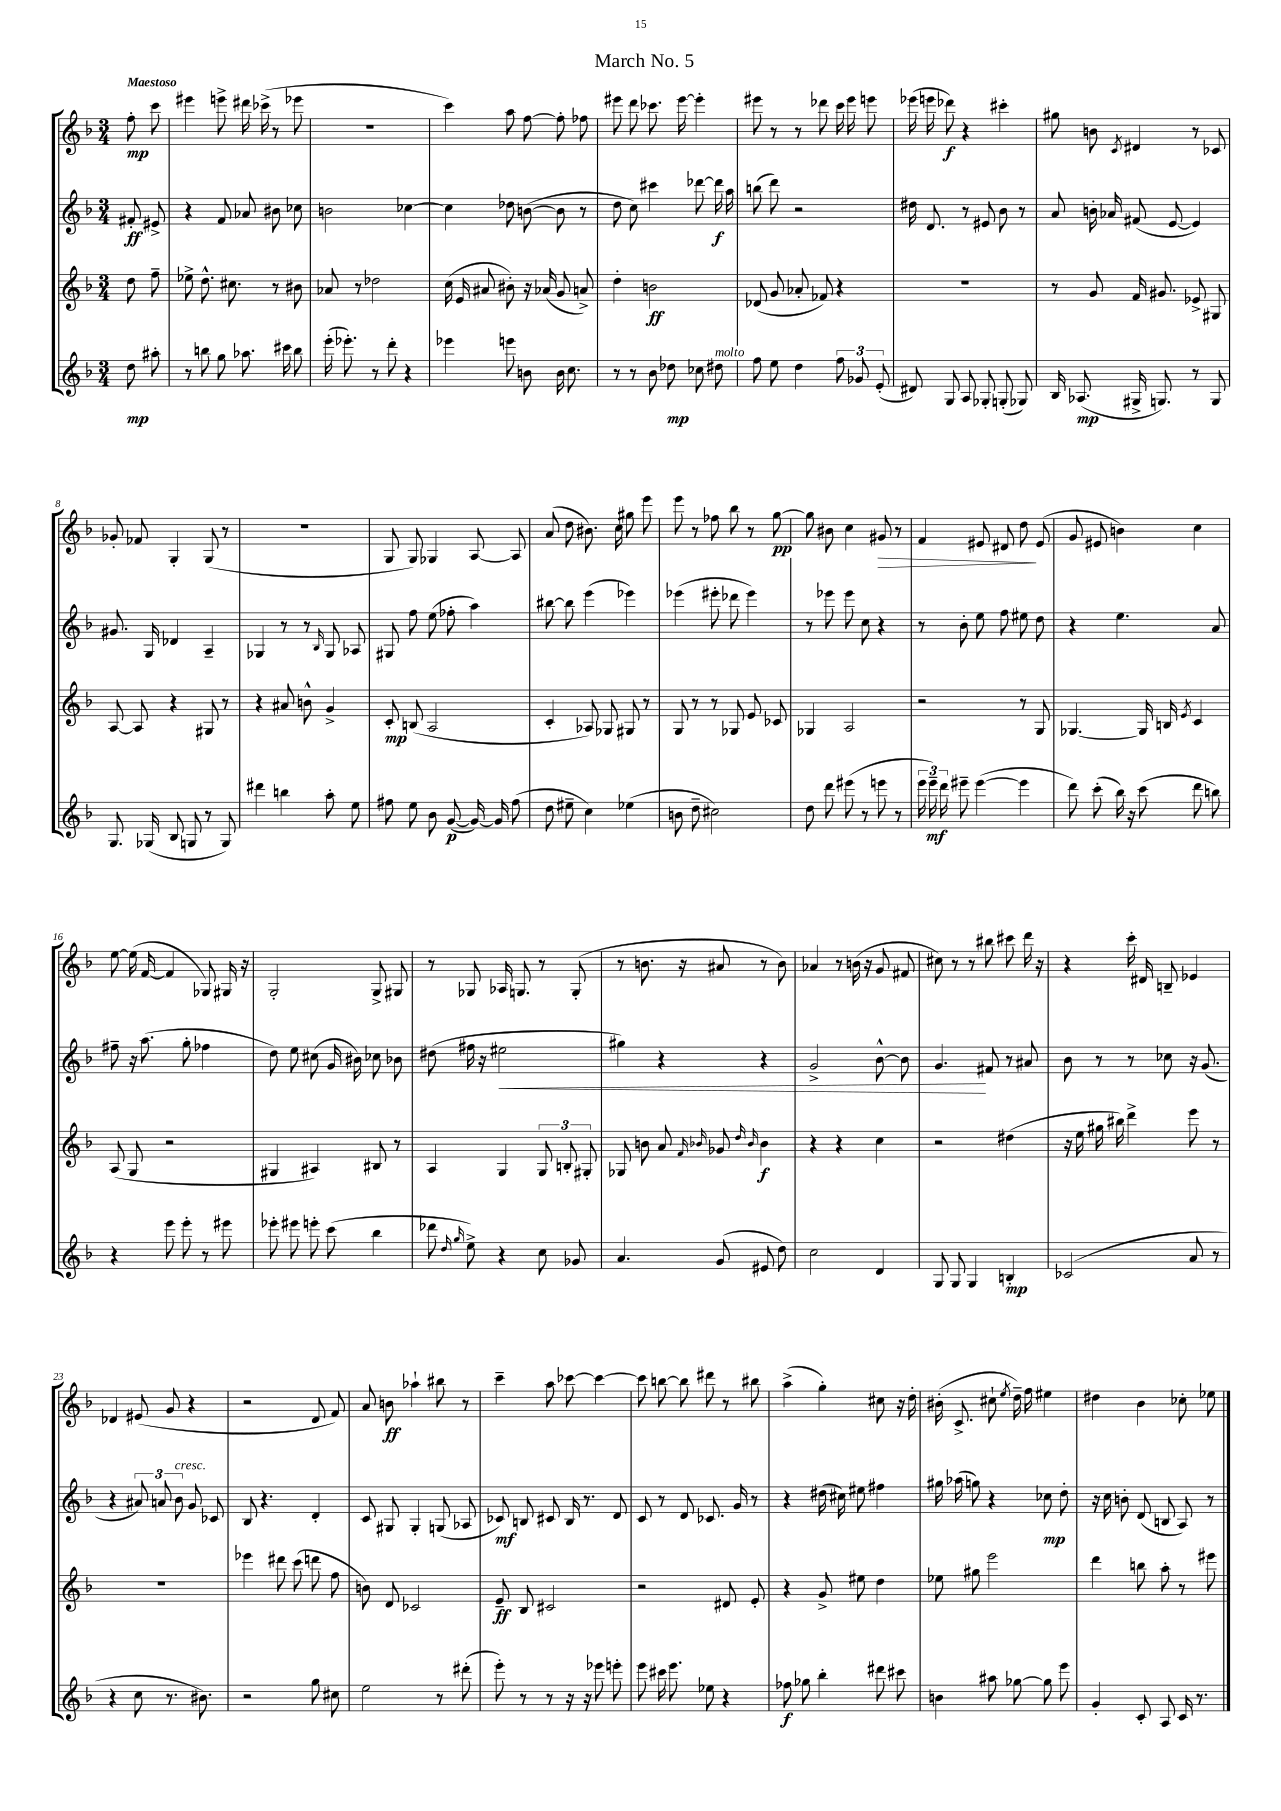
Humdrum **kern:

**kern	**kern	**kern	**kern
*staff4	*staff3	*staff2	*staff1
*clefG2	*clefG2	*clefG2	*clefG2
*k[b-]	*k[b-]	*k[b-]	*k[b-]
*M3/4	*M3/4	*M3/4	*M3/4
8dd	8dd	8f#'	8ff'
8aa#'	8ff~	8e#^	8ccc
=	=	=	=
8r	8ee-^	4r	4eee#
8bb	8.dd^^	.	.
8gg	.	8f	8eee^
.	8.cc#	.	.
8.aa-	.	8a-	16ddd#
.	.	.	(16ccc-^
.	8r	8b#	8r
16ccc#	.	.	.
8bb	8b#	8cc-	8eee-
=	=	=	=
(16eee'	8a-	2b	2.r
8.eee-')	.	.	.
.	8r	.	.
8r	2dd-	.	.
8ddd'	.	.	.
4r	.	[4cc-	.
=	=	=	=
4eee-	(16cc	4cc-]	4ccc)
.	16e	.	.
.	8a#	.	.
8eee	8b#')	8dd-	8aa
8b	16r	([8b	[8ff
.	(16a-	.	.
16b	8g	8b]	8ff']
8.cc	.	.	.
.	8a^)	8r	8ff-
=	=	=	=
8r	4dd'	8dd	8eee#
8r	.	8cc)	8ddd
8b-	2b	4ccc#	8.ccc-
8dd-	.	.	.
.	.	.	[16eee#
8cc-	.	[8ddd-	4eee#']
8dd#	.	16ddd-]	.
.	.	16aa	.
=	=	=	=
8ff	(8d-	(8bb	8eee#
8ee	8g	8ddd)	8r
4dd	8a-'	2r	8r
.	8f-)	.	8ddd-
12ff	4r	.	16ccc
.	.	.	16eee#
12g-	.	.	.
.	.	.	8eee
(12e'	.	.	.
=	=	=	=
8d#)	2.r	16dd#	(16eee-
.	.	8.d	16eee
8G	.	.	8ddd-)
8A	.	8r	4r
8G-'	.	8e#	.
(8G'	.	8b-	4ccc#'
8G-)	.	8r	.
=	=	=	=
16B-	8r	8a	8gg#
(8.A-	.	.	.
.	8g	16b'	8b
.	.	16a-	.
.	.	.	8qc
16G#^	16f	(8f#	4d#
8.G)	8.g#	.	.
.	.	[8e	.
8r	8e-^	4e])	8r
8G	8G#	.	8c-
=	=	=	=
8.G	[8A	8.g#	8g-'
.	8A]	.	8f-
(16G-	.	16G	.
8B-	4r	4d-	4G'
8G	.	.	.
8r	8G#	4A~	(8G
8G)	8r	.	8r
=	=	=	=
4ddd#	4r	4G-	2.r
4bb	8a#	8r	.
.	8b^^	8r	.
.	.	16qqB-	.
8aa'	4g^	8G-	.
8ee	.	8A-	.
=	=	=	=
8ff#	8c'	8G#	8G
8ee	(8B	8ff	8G)
8b-	2A	(8ee	4G-
([8g	.	8ff-'	.
16g_)	.	4aa)	[8A
16g]	.	.	.
(8ff#	.	.	8A]
=	=	=	=
8dd	4c'	[8bb#	(8a
8ee#~	.	8bb#]	8dd
4cc)	8A-)	(4eee	8.b#)
.	8G-	.	.
.	.	.	16cc
(4ee-	8G#	4eee-)	8gg#
.	8r	.	8eee
=	=	=	=
8b	8G	(4eee-	8eee
8dd~	8r	.	8r
2cc#)	8r	8eee#'	8ff-
.	8G-	8ddd-	8bb-
.	8e	4eee#)	8r
.	8c-	.	[8gg
=	=	=	=
8dd	4G-	8r	8gg]
8ddd	.	8eee-	8b#
(8eee#	2A	8eee-	4cc
8r	.	8cc	.
8eee	.	4r	8g#
8r	.	.	8r
=	=	=	=
24eee	2r	8r	4f
24eee~)	.	.	.
24ddd	.	.	.
8eee#~	.	8b-'	.
([4eee#	.	8ee	8e#
.	.	8ff	8d#
4eee#]	8r	8ee#	8dd
.	8G	8dd	(8e#
=	=	=	=
8ddd)	[4.G-	4r	8g
(8ccc'	.	.	8e#
16bb-)	.	4.ee	4b)
16r	.	.	.
(8ccc	16G-]	.	.
.	16B	.	.
.	8qe	.	.
8ddd	4c	.	4cc
8bb)	.	8a	.
=	=	=	=
4r	(8A	8ff#~	[8ee
.	8G	16r	(16ee]
.	.	(8.aa	[16f
8eee	2r	.	4f]
8eee'	.	8gg'	.
8r	.	4ff-	8G-)
8eee#	.	.	16G#
.	.	.	16r
=	=	=	=
8eee-'	4G#	8dd)	2G'
8eee#	.	8ee	.
8eee'	4A#)	(8cc#	.
(8ccc	.	16g	.
.	.	16b#)	.
4bb-	8B#	8cc-	8G^
.	8r	8b-	8G#
=	=	=	=
8ddd-	4A	(8dd#	8r
16qqdd	.	.	.
16qqgg	.	.	.
8ee^)	.	16ff#	8G-
.	.	16r	.
4r	4G	2ee#	16A-
.	.	.	8.G
8cc	12G	.	8r
.	12B'	.	.
8g-	.	.	(8G'
.	12G#'	.	.
=	=	=	=
4.a	8G-	4gg#)	8r
.	8b	.	8.b
.	8a	4r	.
.	.	.	16r
.	16qqf	.	.
.	16qqb-	.	.
(8g	8g-	.	8a#
.	16qqdd	.	.
.	16qqb-	.	.
8e#	4b-	4r	8r
8dd)	.	.	8b)
=	=	=	=
2cc	4r	2g^	4a-
.	4r	.	8r
.	.	.	(16b
.	.	.	16r
4d	4cc	[8b-^^	8g
.	.	8b-]	8f#
=	=	=	=
8G	2r	4.g	8cc#)
8G	.	.	8r
4G	.	.	8r
.	.	8f#	8bb#
4B'	(4dd#	8r	8ccc#
.	.	8a#	16ddd
.	.	.	16r
=	=	=	=
(2c-	16r	8b-	4r
.	16ee	.	.
.	16gg#	8r	.
.	16bb#)	.	.
.	4ddd^	8r	16ccc'
.	.	.	16d#
.	.	8cc-	8B~
8a	8eee	16r	4e-
.	.	(8.g	.
8r	8r	.	.
=	=	=	=
4r	2.r	4r	4d-
8cc	.	12a#)	(8e#
.	.	12a	.
8.r	.	.	8g
.	.	12b-	.
.	.	8g	4r
8.b#)	.	.	.
.	.	8c-	.
=	=	=	=
2r	4eee-	8B-	2r
.	.	4.r	.
.	8ddd#	.	.
.	(8ccc	.	.
8gg	8ddd	4d'	8d
8cc#	8ff	.	8f)
=	=	=	=
2ee	8b)	8c	8a
.	8d	8G#	8b
.	2c-	4G#'	4aa-`
8r	.	(8G	8bb#
(8ddd#'	.	8A-	8r
=	=	=	=
8eee')	8e~	8c-)	4ccc~
8r	8B-	8B	.
8r	2c#	8c#	8aa
16r	.	16B	[8ccc-
16r	.	8.r	.
8eee-	.	.	4ccc-_
8eee'	.	8d	.
=	=	=	=
8eee	2r	8c	8ccc-]
16ccc#	.	8r	[8bb
8.eee	.	.	.
.	.	8d	8bb]
8ee-	.	8.c-	8ddd#
4r	8d#	.	8r
.	.	16g	.
.	8e'	8r	8bb#
=	=	=	=
8ff-	4r	4r	(4aa^
8gg-	.	.	.
4bb-'	8g^	(16dd#	4gg')
.	.	16cc#)	.
.	8ee#	8ee#	.
8ddd#	4dd	4ff#	8cc#
8ccc#	.	.	16r
.	.	.	16dd'
=	=	=	=
4b	8ee-	16gg#	(16b#'
.	.	(16aa-	8.c^
.	8gg#	8gg)	.
8aa#	2eee	4r	8cc#`
.	.	.	8qee
[8gg-	.	.	16dd~)
.	.	.	16ff
8gg-]	.	8cc-	4ee#
8eee	.	8dd'	.
=	=	=	=
4g'	4ddd	16r	4dd#
.	.	16cc	.
.	.	8b'	.
8c'	8bb	(8d	4b-
8A	8aa'	8B	.
16c	8r	8A)	8cc-'
8.r	.	.	.
.	8eee#	8r	8ee-
==	==	==	==
*-	*-	*-	*-
